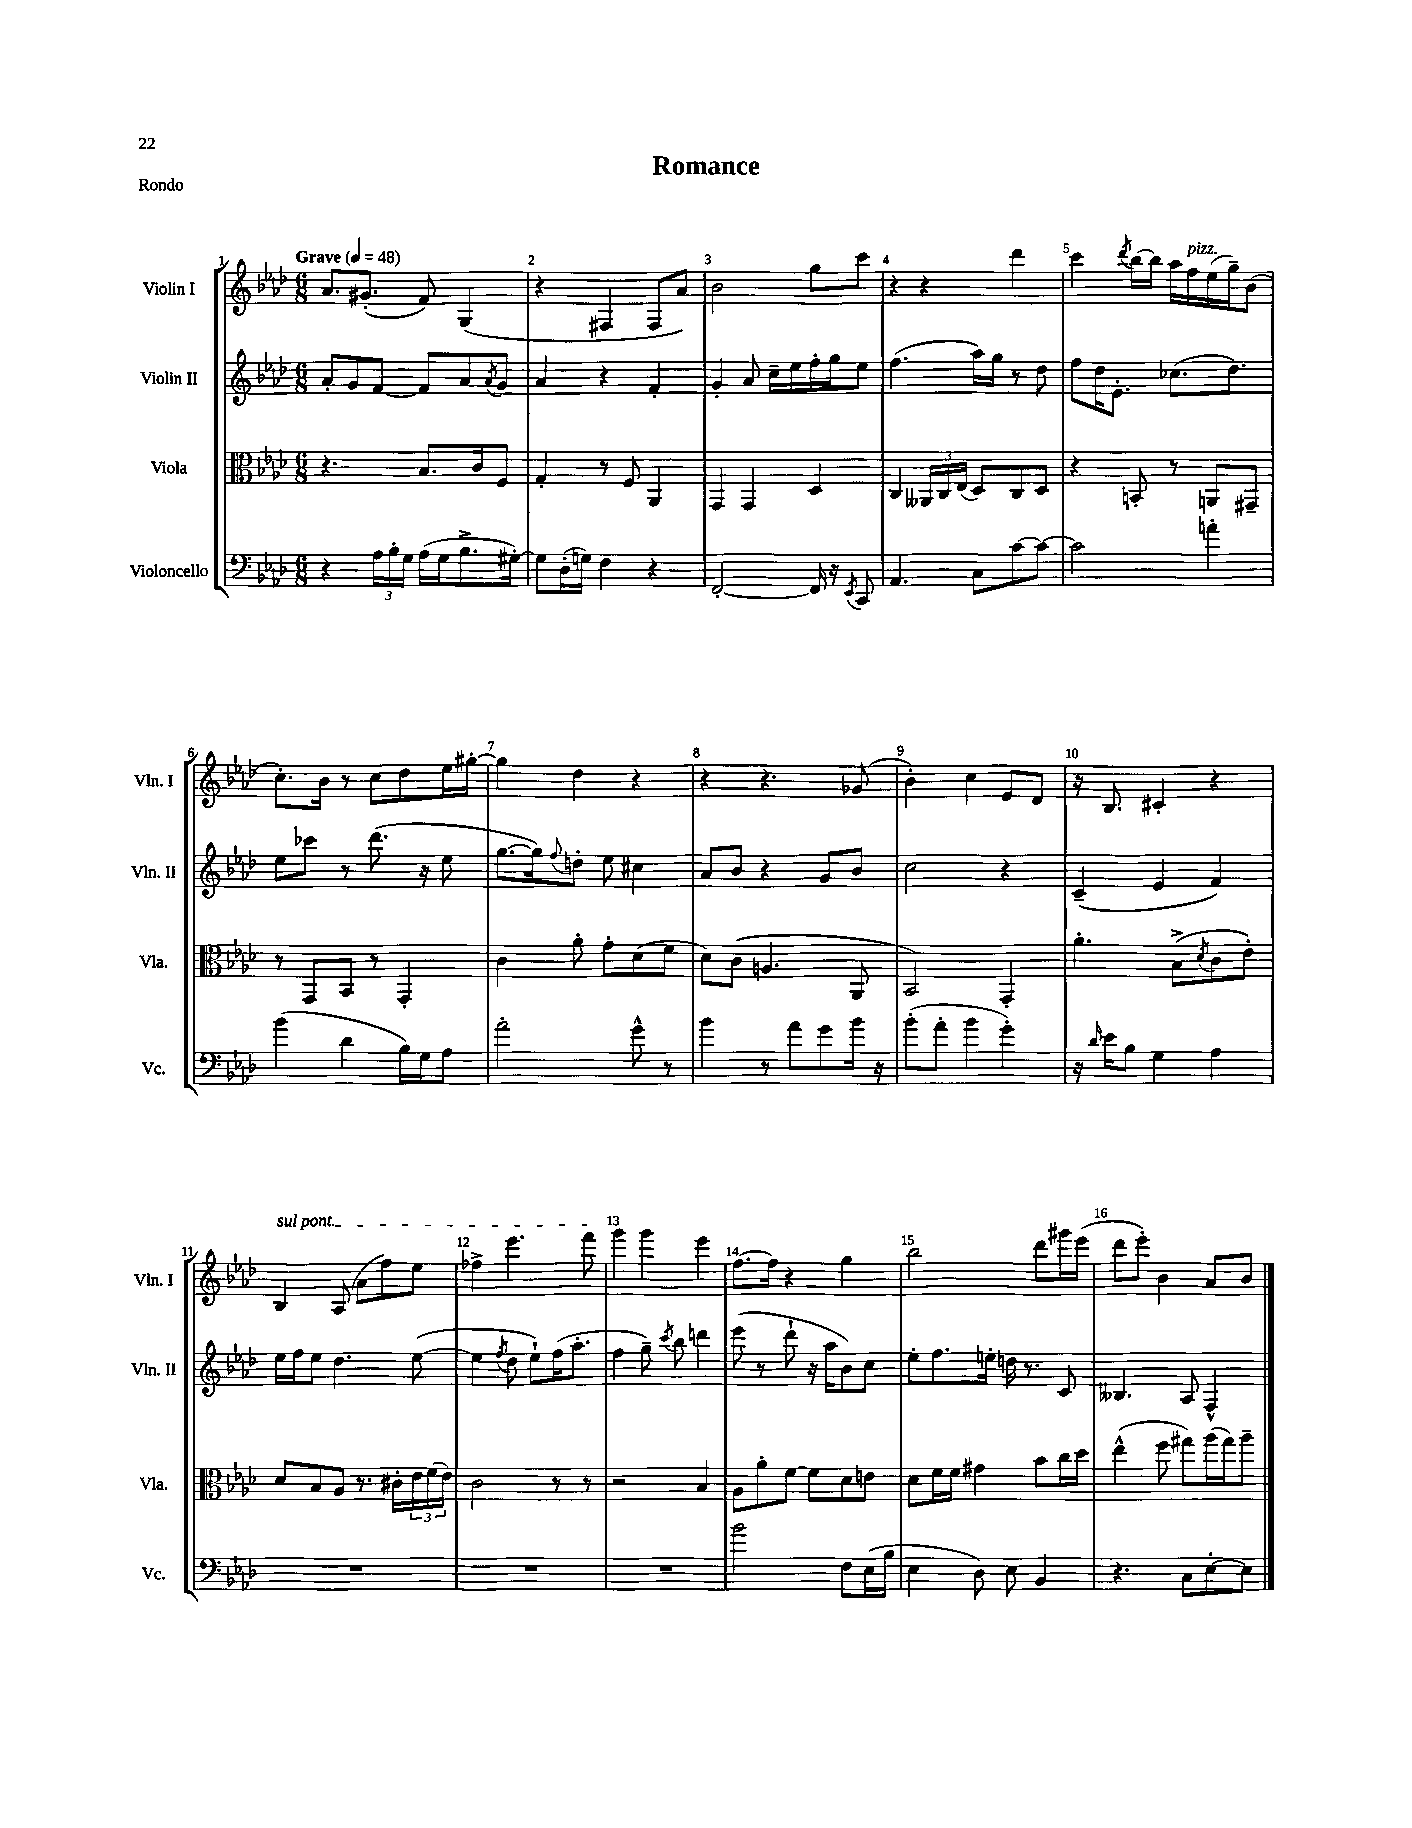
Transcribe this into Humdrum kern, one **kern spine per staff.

**kern	**kern	**kern	**kern
*staff4	*staff3	*staff2	*staff1
*clefF4	*clefC3	*clefG2	*clefG2
*k[b-e-a-d-]	*k[b-e-a-d-]	*k[b-e-a-d-]	*k[b-e-a-d-]
*M6/8	*M6/8	*M6/8	*M6/8
*MM48	*MM48	*MM48	*MM48
4r	4.r	8a-'	8.a-
.	.	8g	.
.	.	.	(8.g#'
24A-	.	[8f	.
24B-'	.	.	.
24G	.	.	.
(16A-	8.B-	8f]	8f)
16G	.	.	.
8.B-^	.	8a-	(4G
.	16c	.	.
.	.	8qa-	.
.	8F	8g	.
[16G#')	.	.	.
=	=	=	=
8G#]	4G'	4a-	4r
(16D-'	.	.	.
16G)	.	.	.
4F	8r	4r	4F#
.	8F	.	.
4r	4AA-	4f'	8F#
.	.	.	8a-)
=	=	=	=
[2FF'	4GG	4g'	2b-
.	4GG	8a-	.
.	.	16cc~	.
.	.	16ee-	.
16FF]	4D-	16ff'	8gg
16r	.	16gg	.
8qEE-	.	.	.
8CC	.	8ee-	8ccc
=	=	=	=
4.AA-	4C	(4.ff	4r
.	24AA--	.	4r
.	24C	.	.
.	(24E-	.	.
8C	8D-)	16aa-)	.
.	.	16gg	.
[8c	8C	8r	4ddd-
8c_	8D-	8dd-	.
=	=	=	=
2c]	4r	8ff	4ccc
.	.	16dd-	.
.	.	8.e-'	.
.	.	.	8qddd-
.	8BB'	.	[16bb-
.	.	.	16bb-]
.	8r	(8.cc-	16aa-
.	.	.	16ff
4a'	8AA	.	(16ee-
.	.	8.dd-)	16gg~)
.	8GG#~	.	(8b-
=	=	=	=
(4b-	8r	8ee-	8.cc')
.	8GG	8ccc-	.
.	.	.	16b-
4d-	8BB-	8r	8r
.	8r	(8.ddd-	8cc
16B-)	4GG'	.	8dd-
16G	.	16r	.
8A-	.	8ee-	16ee-
.	.	.	[16gg#'
=	=	=	=
2a-'	4c	[8.gg	4gg#]
.	.	16gg])	.
.	.	8qqff	.
.	8a-'	8dd'	4dd-
.	8g'	8ee-	.
8g^^	(8d-	4cc#	4r
8r	8f	.	.
=	=	=	=
4b-	8d-)	8a-	4r
.	(8c	8b-	.
8r	4.A	4r	4.r
8a-	.	.	.
8g	.	8g	.
16b-	8AA-	8b-	(8g-
16r	.	.	.
=	=	=	=
(8b-'	2BB-)	2cc	4b-')
8a-'	.	.	.
4b-	.	.	4cc
4g')	4GG'	4r	8e-
.	.	.	8d-
=	=	=	=
16r	4.a-'	(4c~	16r
16qqd-	.	.	.
16e-	.	.	8.B-
8B-	.	.	.
4G	.	4e-	4c#'
.	(8B-^	.	.
.	8qd-	.	.
4A-	8c	4f)	4r
.	8e-')	.	.
=	=	=	=
2.r	8d-	16ee-	4B-
.	.	16ff	.
.	8B-	8ee-	.
.	8A-	4.dd-	(8A-
.	8.r	.	8a-
.	.	.	8ff)
.	16c#'	.	.
.	24e-	([8ee-	8ee-
.	(24f	.	.
.	24e-)	.	.
=	=	=	=
2.r	2c	4ee-]	4ff-^
.	.	8qff	.
.	.	8dd-	4.eee-
.	.	8ee-`)	.
.	8r	(16ff	.
.	.	8.aa-'	.
.	8r	.	8fff
=	=	=	=
2.r	2r	4ff	4ggg
.	.	8gg~)	4ggg
.	.	8qccc	.
.	.	8bb-	.
.	4B-	4ddd	4eee-
=	=	=	=
2b-	8A-	(8eee-	[8.ff
.	8a-'	8r	.
.	.	.	16ff]
.	[8f	8ddd-`	4r
.	8f]	16r	.
.	.	16aa-	.
8F	8d-	8b-)	4gg
(16E-	8e	8cc	.
16B-	.	.	.
=	=	=	=
4E-	8d-	8ee-'	2bb-
.	16f	8.ff	.
.	16f	.	.
8D-)	4g#	.	.
.	.	16ee'	.
8E-	.	16dd	.
.	.	8.r	.
4BB-	8b-	.	8ddd-
.	16cc	8c	16ggg#
.	16dd-	.	(16eee-
=	=	=	=
4.r	(4ee-^^	4.B--	8ddd-
.	.	.	8eee-')
.	8ff	.	4b-
8C	8gg#)	8A-	.
[8E-'	(16aa-	4F^^	8a-
.	16gg#)	.	.
8E-]	8aa-~	.	8b-
==	==	==	==
*-	*-	*-	*-
